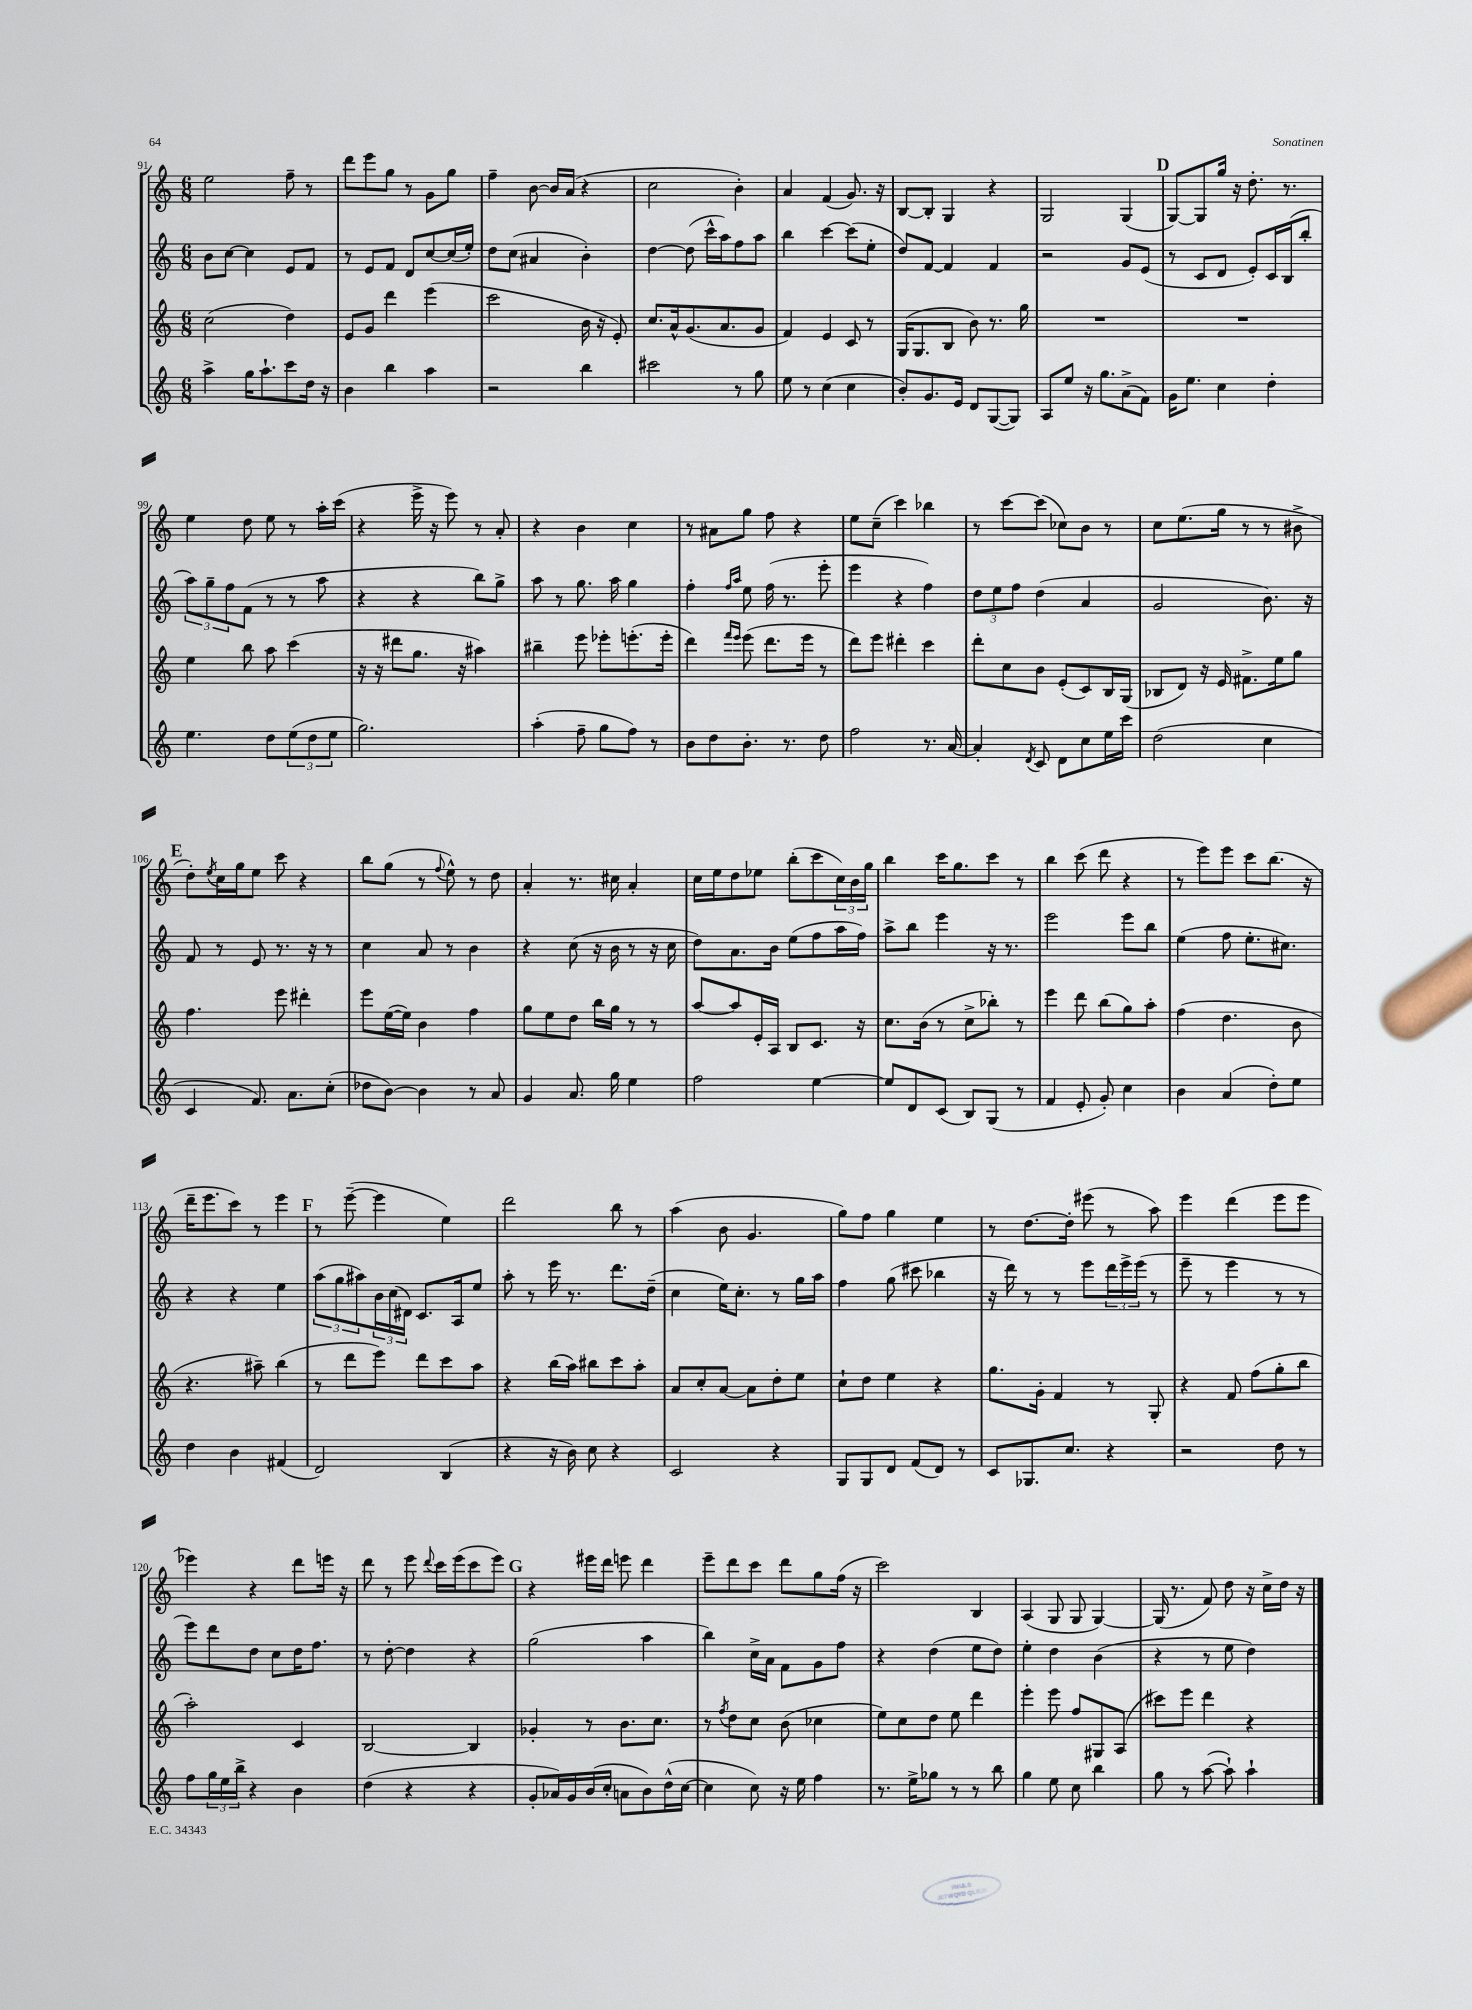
<<
\new StaffGroup <<
\new Staff = "s0" {
    \clef treble \key c \major \numericTimeSignature \time 6/8
    e''2 f''8-- r8 |
    d'''8 e'''8 g''8 r8 g'8 g''8 |
    f''4-- b'8~ b'16 a'16( r4 |
    c''2 b'4-.) |
    a'4 f'4( g'8.) r16 |
    b8~ b8-. g4 r4 |
    g2 g4( |
    \mark \markup { \bold "D" } g8~) g8 g''16 r16 d''8.-. r8. |
    e''4 d''8 e''8 r8 a''16-. c'''16( |
    r4 e'''16-> r16 e'''8) r8 a'8-. |
    r4 b'4 c''4 |
    r8 ais'8 g''8 f''8 r4 |
    e''8 c''8--( c'''4) bes''4 |
    r8 c'''8~ c'''8( ces''8) b'8 r8 |
    c''8 e''8.( g''16 r8 r8 bis'8-> |
    \mark \markup { \bold "E" } d''8-.) \acciaccatura { e''8 } c''16 g''16 e''8 c'''8 r4 |
    b''8 g''8( r8 \appoggiatura { f''8 } e''8-^) r8 d''8 |
    a'4-. r8. cis''16 a'4-. |
    c''16 e''16 d''8 ees''8 b''8-.( c'''8 \tuplet 3/2 { c''16) b'16 g''16 } |
    b''4 c'''16 g''8. c'''8 r8 |
    b''4 c'''8( d'''8 r4 |
    r8 e'''8) e'''8 c'''8 b''8.( r16 |
    d'''16-- e'''8. c'''8) r8 e'''4 |
    \mark \markup { \bold "F" } r8 e'''8~--( e'''4 e''4) |
    d'''2 b''8 r8 |
    a''4( b'8 g'4. |
    g''8) f''8 g''4 e''4 |
    r8 d''8.~ d''16-. eis'''8( r8 a''8) |
    e'''4 d'''4( e'''8 e'''8 |
    ees'''4) r4 d'''8 e'''16 r16 |
    d'''8 r8 e'''8 \appoggiatura { d'''8 } c'''16 e'''16( c'''8 e'''8) |
    \mark \markup { \bold "G" } r4 eis'''16 d'''16 e'''8 d'''4 |
    e'''8-- d'''8 c'''8 d'''8 g''8 f''16( r16 |
    c'''2) b4 |
    a4( g8 g8 g4~) |
    g16( r8. f'8) d''8 r16 c''16-> d''16 r16 \bar "|." |
}
\new Staff = "s1" {
    \clef treble \key c \major \numericTimeSignature \time 6/8
    b'8 c''8~ c''4 e'8 f'8 |
    r8 e'8 f'8 d'8 c''8~ c''16( e''16-.) |
    d''8 c''8( ais'4 b'4-.) |
    d''4~ d''8( c'''16-^ a''16) f''8 a''8 |
    b''4 c'''4~ c'''8( e''8-. |
    d''8) f'8~ f'4 f'4 |
    r2 g'8 e'8( |
    \mark \markup { \bold "D" } r8 c'8 d'8 e'8-.) c'16 b16( b''8-. |
    \tuplet 3/2 { a''8) g''8-- f''8 } f'8( r8 r8 a''8 |
    r4 r4 b''8) g''8-> |
    a''8 r8 g''8. a''16 g''4 |
    f''4-. \grace { f''16 a''16 } e''8 f''16( r8. e'''8-. |
    e'''4 r4 f''4) |
    \tuplet 3/2 { d''8 e''8 f''8 } d''4( a'4 |
    g'2 b'8.) r16 |
    \mark \markup { \bold "E" } f'8 r8 e'8 r8. r16 r8 |
    c''4 a'8 r8 b'4 |
    r4 c''8( r16 b'16 r8 r16 c''16 |
    d''8) a'8. b'16 e''8( f''8 a''16 f''16) |
    a''8-> b''8 e'''4 r16 r8. |
    e'''2 e'''8 b''8 |
    e''4( f''8 e''8.-. cis''8.) |
    r4 r4 e''4 |
    \mark \markup { \bold "F" } \tuplet 3/2 { a''8( g''8 ais''8) } \tuplet 3/2 { b'16 c''16( dis'16) } c'8. a16 e''8 |
    a''8-. r8 e'''16 r8. d'''8. d''16--( |
    c''4 e''16) c''8.-. r8 g''16 a''16 |
    f''4 g''8( cis'''8 bes''4 |
    r16 d'''16) r8 r8 e'''8 \tuplet 3/2 { d'''16 e'''16-> e'''16( } r8 |
    e'''8-- r8 e'''4 r8 r8 |
    e'''8) d'''8 d''8 c''8 d''16 f''8. |
    r8 d''8~-. d''4 r4 |
    \mark \markup { \bold "G" } g''2( a''4 |
    b''4) c''16-> a'16 f'8 g'8 f''8 |
    r4 d''4( e''8 d''8) |
    e''4-. d''4 b'4( |
    r4 r8 e''8 d''4) \bar "|." |
}
\new Staff = "s2" {
    \clef treble \key c \major \numericTimeSignature \time 6/8
    c''2( d''4) |
    e'8 g'8 d'''4 e'''4( |
    c'''2 b'16 r16 e'8-.) |
    c''8. a'16-^ g'8.( a'8. g'8 |
    f'4) e'4 c'8 r8 |
    g16( g8. b8 b'8) r8. g''16 |
    R2. |
    \mark \markup { \bold "D" } R2. |
    e''4 b''8 a''8 c'''4( |
    r16 r16 dis'''8 g''8. r16 ais''4) |
    bis''4-- e'''8 ees'''8-. e'''8.-.( e'''16-. |
    d'''4) \grace { f'''16 e'''16 } e'''8( d'''8. e'''16 r8 |
    d'''8) e'''8 dis'''4-. c'''4 |
    d'''8-. c''8 b'8 e'8-.( c'8) b16 g16( |
    bes8 d'8) r16 e'16 fis'8.-> e''16 g''8 |
    \mark \markup { \bold "E" } f''4. e'''8 dis'''4-. |
    e'''8 e''16~( e''16) b'4 f''4 |
    g''8 e''8 d''8 b''16 g''16 r8 r8 |
    a''8~ a''8 e'16-. a16 b8 c'8. r16 |
    c''8. b'16( r8 c''8-> bes''8-.) r8 |
    e'''4 d'''8 b''8( g''8) a''8-. |
    f''4( d''4. b'8 |
    r4. ais''8--) b''4( |
    \mark \markup { \bold "F" } r8 d'''8 e'''8) d'''8 c'''8 a''8 |
    r4 b''16( a''16) bis''8 c'''8 a''8-. |
    a'8 c''8-. a'8~ a'8 d''8-. e''8 |
    c''8-! d''8 e''4 r4 |
    g''8. g'16-. f'4 r8 g8-. |
    r4 f'8 f''8( g''8-. b''8 |
    a''2-.) c'4 |
    b2~ b4 |
    \mark \markup { \bold "G" } ges'4-. r8 b'8. c''8. |
    r8 \acciaccatura { f''8 } d''8 c''8 b'8( ces''4 |
    e''8) c''8 d''8 e''8 d'''4 |
    e'''4-. e'''8 f''8 gis8 a8( |
    cis'''8) e'''8 d'''4 r4 \bar "|." |
}
\new Staff = "s3" {
    \clef treble \key c \major \numericTimeSignature \time 6/8
    a''4-> g''16 a''8.-! c'''8 d''16 r16 |
    b'4 b''4 a''4 |
    r2 b''4 |
    cis'''2 r8 g''8 |
    e''8 r8 c''4( c''4 |
    b'8-.) g'8. e'16 d'8 g8~( g8) |
    a8 e''8 r16 g''8. a'8->( f'8) |
    \mark \markup { \bold "D" } g'16 e''8. c''4 d''4-. |
    e''4. d''8 \tuplet 3/2 { e''8( d''8 e''8 } |
    g''2.) |
    a''4-.( f''8-- g''8 f''8) r8 |
    b'8 d''8 b'8.-. r8. d''8 |
    f''2 r8. a'16~ |
    a'4-. \acciaccatura { d'8 } c'8 d'8 c''8 e''16 c'''16 |
    d''2( c''4 |
    \mark \markup { \bold "E" } c'4 f'8.) a'8. c''8-.( |
    des''8 b'8~) b'4 r8 a'8 |
    g'4 a'8. g''16 e''4 |
    f''2 e''4~ |
    e''8 d'8 c'8( b8) g8( r8 |
    f'4 e'8-. g'8-.) c''4 |
    b'4 a'4( d''8-.) e''8 |
    d''4 b'4 fis'4( |
    \mark \markup { \bold "F" } d'2) b4( |
    r4 r16 b'16) c''8 r4 |
    c'2 r4 |
    g8 g8 d'8 f'8( d'8) r8 |
    c'8 ges8. c''8. r4 |
    r2 d''8 r8 |
    f''8 \tuplet 3/2 { g''16 e''16 b''16-> } r4 b'4 |
    d''4( r4 r4 |
    \mark \markup { \bold "G" } g'8-. aes'16) g'16 b'16( c''16-. a'8 b'8) d''16-^( c''16~ |
    c''4 c''8) r16 e''16 f''4 |
    r8. e''16-> ges''8 r8 r8 b''8 |
    g''4 e''8 c''8 b''4 |
    g''8 r8 a''8~( a''8-!) a''4-! \bar "|." |
}
>>
>>
\layout { \context { \Score currentBarNumber = #91 } }
